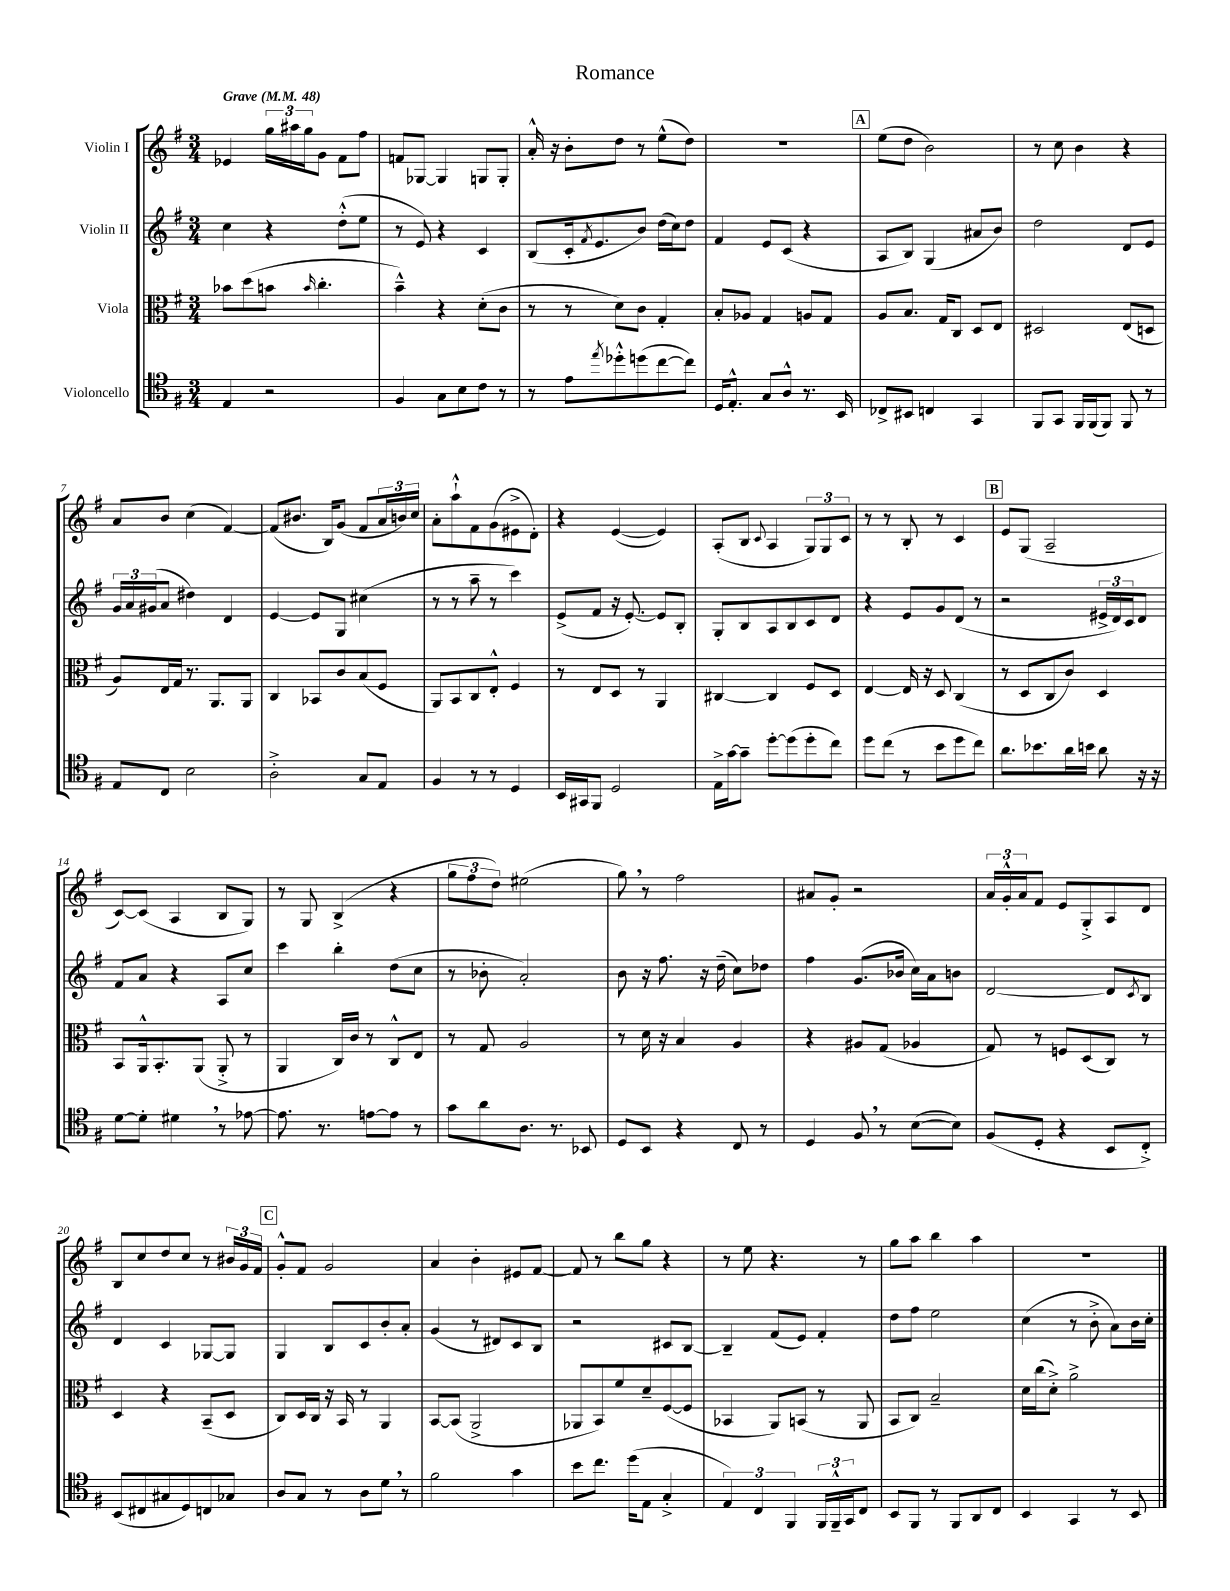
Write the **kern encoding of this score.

**kern	**kern	**kern	**kern
*staff4	*staff3	*staff2	*staff1
*clefC4	*clefC3	*clefG2	*clefG2
*k[f#]	*k[f#]	*k[f#]	*k[f#]
*M3/4	*M3/4	*M3/4	*M3/4
*MM48	*MM48	*MM48	*MM48
4E	8b-	4cc	4e-
.	(8dd	.	.
2r	8b	4r	24gg
.	.	.	24aa#
.	.	.	24gg
.	16qqb	.	.
.	4.cc'	.	8g
.	.	(8dd'^^	8f#
.	.	8ee	8ff#
=	=	=	=
4F#	4b~^^)	8r	8f
.	.	8e)	[8G-
8G	4r	4r	4G-]
8B	.	.	.
8c	(8d'	4c	8G
8r	8c	.	8G'
=	=	=	=
8r	8r	(8B	16a'^^
.	.	.	16r
8e	8r	16c'	8b'
.	.	8qf#	.
.	.	8.e	.
8qee	.	.	.
8dd-'^^	8d)	.	8dd
(8dd	8c	8b)	8r
[8cc	4G'	(16dd	(8ee^^
.	.	16cc)	.
8cc])	.	8dd	8dd)
=	=	=	=
16D	8B'	4f#	2.r
8.E'^^	.	.	.
.	8A-	.	.
8G	4G	8e	.
8A^^	.	(8c	.
8.r	8A	4r	.
.	8G	.	.
16BB	.	.	.
=	=	=	=
8C-^	8A	8A	(8ee
8BB#	8.B	8B)	8dd
4C	.	(4G	2b)
.	16G	.	.
.	8C	.	.
4GG	8D	8a#	.
.	8E	8b)	.
=	=	=	=
8FF#	2D#	2dd	8r
8GG	.	.	8cc
16FF#	.	.	4b
(16FF#	.	.	.
8FF#)	.	.	.
8FF#	(8E	8d	4r
8r	8D	8e	.
=	=	=	=
8E	8A)	24g	8a
.	.	24a	.
.	.	(24g#	.
8C	16E	8a	8b
.	16G	.	.
2B	8.r	4dd#)	(4cc
.	8.AA	.	.
.	.	4d	[4f#)
.	8AA	.	.
=	=	=	=
2A'^	4C	[4e	(8f#]
.	.	.	8.b#
.	8BB-	8e]	.
.	.	.	16B)
.	8c	8G	(8g
8G	(8B	(4cc#	8f#
8E	8F#	.	24a
.	.	.	24b)
.	.	.	24cc
=	=	=	=
4F#	8AA)	8r	8a'
.	8BB	8r	8aa`^^
8r	8C	8aa~	8f#
8r	8E'^^	8r	(8g
4D	4F#	4ccc)	8e#^
.	.	.	8d')
=	=	=	=
16BB	8r	(8e^	4r
16GG#	.	.	.
8FF#	8E	8f#	.
2D	8D	16r	([4e
.	.	[8.e')	.
.	8r	.	.
.	4AA	8e]	4e])
.	.	8B'	.
=	=	=	=
16E^	[4C#	8G'	(8A'
[16g	.	.	.
8g~]	.	8B	8B
.	.	.	8qqc
[8dd'	4C#]	8A	4A
(8dd]	.	8B	.
8dd'	8F#	8c	12G)
.	.	.	12G
8cc)	8D	8d	.
.	.	.	12c
=	=	=	=
8dd	[4E	4r	8r
(8cc	.	.	8r
8r	16E]	8e	8B'
.	16r	.	.
8b	8D	8g	8r
8dd	(4C	(8d	4c
8cc)	.	8r	.
=	=	=	=
8.a	8r	2r	8e
.	8D	.	(8G
8.b-	.	.	.
.	8C	.	2A~
16a	8c)	.	.
16b	.	.	.
8a	4D	24e#^	.
.	.	24d)	.
.	.	24c	.
16r	.	8d	.
16r	.	.	.
=	=	=	=
[8d	8BB	8f#	[8c)
8d']	16AA^^	8a	(8c]
.	8.BB'	.	.
4d#	.	4r	4A
.	(8AA	.	.
8r	8AA'^	8A	8B
[8e-	8r	8cc	8G)
=	=	=	=
8.e-]	4AA	4ccc	8r
.	.	.	8G
8.r	.	.	.
.	16C)	4bb'	(4B^
.	16c	.	.
[8e	8r	.	.
8e]	8C^^	(8dd	4r
8r	8E	8cc	.
=	=	=	=
8g	8r	8r	12gg
.	.	.	12ff#
8a	8G	8b-'	.
.	.	.	12dd)
8.A	2A	2a')	(2ee#
8.r	.	.	.
8BB-	.	.	.
=	=	=	=
8D	8r	8b	8gg)
8BB	16d	16r	8r
.	16r	8.ff#	.
4r	4B	.	2ff#
.	.	16r	.
.	.	(16dd~	.
8C	4A	8cc)	.
8r	.	8dd-	.
=	=	=	=
4D	4r	4ff#	8a#
.	.	.	8g'
8F#	8A#	(8.g	2r
8r	(8G	.	.
.	.	16b-	.
([8B	4A-	16cc)	.
.	.	16a	.
8B])	.	8b	.
=	=	=	=
(8F#	8G)	[2d	24a
.	.	.	24g'^^
.	.	.	24a
8D'	8r	.	8f#
4r	8F	.	8e
.	(8D	.	8G'^
8BB	8C)	8d]	8A
.	.	8qc	.
8C'^)	8r	8B	8d
=	=	=	=
(8BB	4D	4d	8B
8C#	.	.	8cc
8G#	4r	4c	8dd
8D)	.	.	8cc
8C	(8BB~	[8G-	8r
8G-	8D	8G-]	24b#
.	.	.	24g
.	.	.	24f#
=	=	=	=
8A	8C)	4G	8g'^^
8G	16D	.	8f#
.	16C	.	.
8r	16r	8B	2g
.	16BB	.	.
8A	8r	8c	.
8d	4AA	8b'	.
8r	.	8a'	.
=	=	=	=
2f#	[8BB	(4g	4a
.	(8BB]	.	.
.	2AA^	8r	4b'
.	.	8d#)	.
4g	.	8c	8e#
.	.	8B	[8f#
=	=	=	=
8b	8AA-	2r	8f#]
8.cc	8BB)	.	8r
.	8f#	.	8bb
(16dd	.	.	.
8E	8d~	.	8gg
4G'^	([8F#	8c#	4r
.	8F#]	[8B	.
=	=	=	=
6E)	4BB-	4B~]	8r
.	.	.	8ee
6C	.	.	.
.	8AA)	(8f#	4.r
6FF#	.	.	.
.	(8BB	8e)	.
24FF#	8r	4f#'	.
24FF#~^^	.	.	.
24GG	.	.	.
8C	8AA	.	8r
=	=	=	=
8BB	8BB	8dd	8gg
8FF#	8C)	8ff#	8aa
8r	2B~	2ee	4bb
8FF#	.	.	.
8AA	.	.	4aa
8C	.	.	.
=	=	=	=
4BB	16d	(4cc	2.r
.	(16cc	.	.
.	8d'^)	.	.
4GG	2a^	8r	.
.	.	8b'^	.
8r	.	8a)	.
8BB	.	16b	.
.	.	16cc'	.
==	==	==	==
*-	*-	*-	*-
